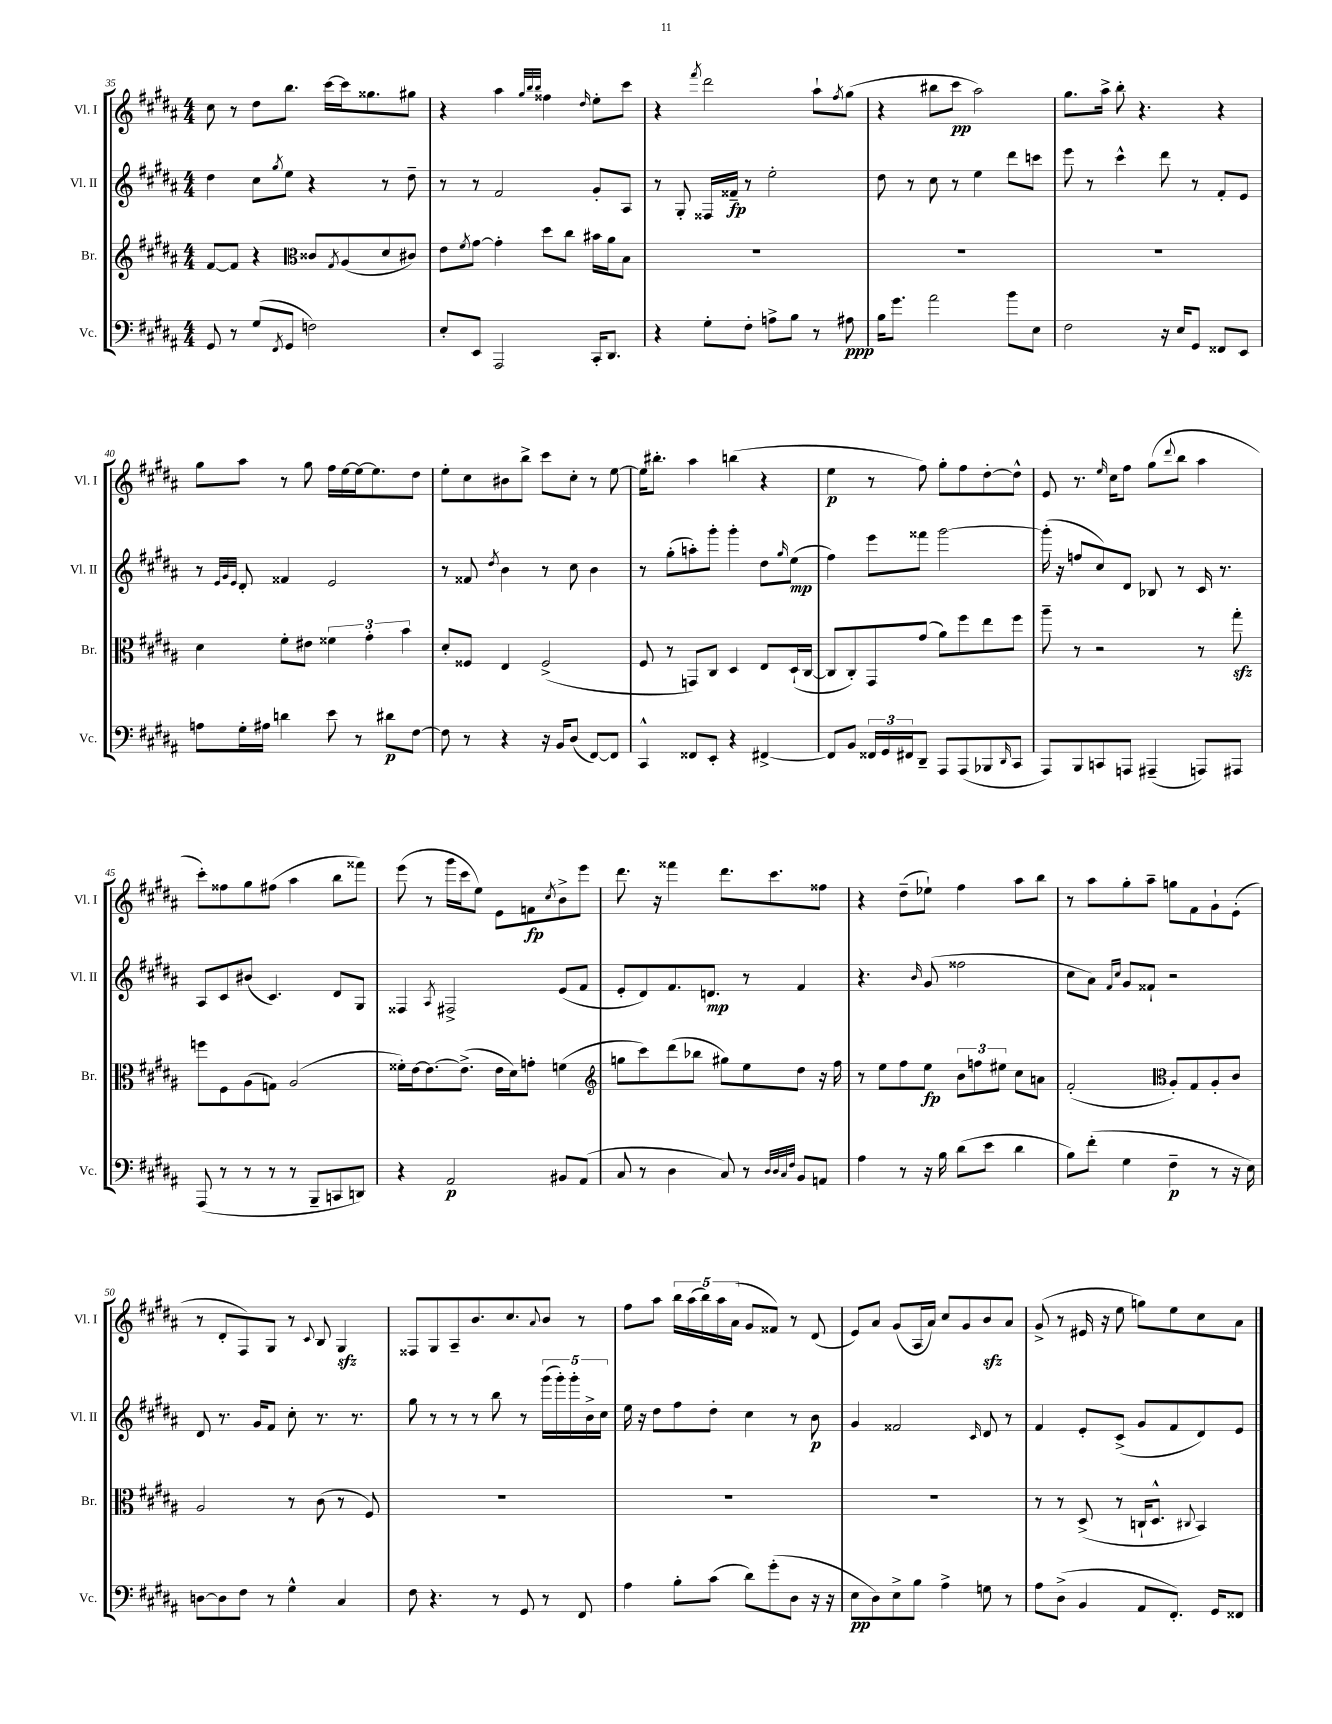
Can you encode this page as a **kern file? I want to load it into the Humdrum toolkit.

**kern	**kern	**kern	**kern
*staff4	*staff3	*staff2	*staff1
*clefF4	*clefG2	*clefG2	*clefG2
*k[f#c#g#d#a#]	*k[f#c#g#d#a#]	*k[f#c#g#d#a#]	*k[f#c#g#d#a#]
*M4/4	*M4/4	*M4/4	*M4/4
8GG#/	[8f#/L	4dd#\	8cc#\
8r	8f#/]J	.	8r
(8G#/L	4r	8cc#\L	8dd#\L
8qFF#/	.	8qgg#/	.
8GG#/J	.	8ee\J	8.bb\J
*	*clefC3	*	*
2F\)	8c##/L	4r	.
.	.	.	[16ccc#\LL
.	8qG#/	.	.
.	(8A#/	.	16ccc#\]J
.	.	.	8.gg##\
.	8d#/	8r	.
.	8c#/J)	8dd#~\	8gg#\J
=	=	=	=
8E'/L	8e\L	8r	4r
.	8qf#/	.	.
8EE/J	[8g#\J	8r	.
2AAA#/	4g#'\]	2f#/	4aa#\
.	.	.	32qqgg#/LLL
.	.	.	32qqbb/
.	.	.	32qqbb/JJJ
.	8dd#\L	.	4ff##\
.	8cc#\J	.	.
.	.	.	16qqdd#/
16CC#'/LK	16b#\LL	8g#'/L	8ee'\L
8.DD#/J	16a#\J	.	.
.	8B\J	8A#/J	8ccc#\J
=	=	=	=
4r	1r	8r	4r
.	.	8G#'/	.
.	.	.	8qfff#/
8G#'\L	.	16F##/LL	2ddd#\
.	.	16f##~/JJ	.
8F#'\J	.	8r	.
8A^\L	.	2ee'\	.
8B\J	.	.	.
8r	.	.	8aa#`\L
.	.	.	8qff#/
8A#\	.	.	(8gg#\J
=	=	=	=
16B\LK	1r	8dd#\	4r
8.g#\J	.	.	.
.	.	8r	.
2a#\	.	8cc#\	8bb#\L
.	.	8r	8ccc#\J
.	.	4ee\	2aa#\)
8b\L	.	8ddd#\L	.
8E\J	.	8ccc\J	.
=	=	=	=
2F#\	1r	8eee\	8.gg#\L
.	.	8r	.
.	.	.	16aa#^\Jk
.	.	4ccc#^^\	8bb'\
.	.	.	4.r
16r	.	8ddd#\	.
16E/LK	.	.	.
8GG#/J	.	8r	.
8FF##/L	.	8f#'/L	4r
8EE/J	.	8e/J	.
=	=	=	=
8A\L	4d#\	8r	8gg#\L
.	.	32qqe/LLL	.
.	.	32qqg#/	.
.	.	32qqe/JJJ	.
16G#'\L	.	8d#'/	8aa#\J
16A#\JJ	.	.	.
4d\	8f#'\L	4f##/	8r
.	8e#\J	.	8gg#\
8e\	6f##\	2e/	16ff#\LL
.	.	.	[16ee\
8r	.	.	16ee\_J
.	6g#'\	.	.
.	.	.	8.ee\]
8d#\L	.	.	.
.	6b\	.	.
[8F#\J	.	.	8dd#\J
=	=	=	=
8F#\]	8d#'/L	8r	8ee'\L
8r	8F##/J	8f##/	8cc#\
.	.	8qdd#/	.
4r	4E/	4b\	8b#\
.	.	.	8bb^\J
16r	(2F##^/	8r	8ccc#\L
16BB/LK	.	.	.
(8D#/J	.	8cc#\	8cc#'\J
[8FF#/L)	.	4b\	8r
8FF#/]J	.	.	[8ee\
=	=	=	=
4CC#^^/	8F#/	8r	16ee\]LK
.	.	.	8.bb#'\J
.	8r	(8gg#'\L	.
8FF##/L	8GG/L)	8aa'\)	4aa#\
8EE'/J	8C#/J	8ggg#'\J	.
4r	4D#/	4ggg#'\	(4bb\
[4FF#^/	8E/L	8dd#\L	4r
.	.	16qqgg#/	.
.	(16D#`/L	(8ee\J	.
.	[16C#/JJ	.	.
=	=	=	=
8FF#/]L	8C#/]L	4ff#\)	4ee\
8BB/J	8C#'/)	.	.
24FF##/LL	8GG#/	8eee\L	8r
24GG#/	.	.	.
24FF#/J	.	.	.
8DD#~/J	(8g#/J	8fff##\J	8ff#\)
8AAA#/L	8a#\L)	[2ggg#\	8gg#'\L
(8AAA#/	8ff#\	.	8ff#\
8BBB-/	8ee\	.	[8dd#'\
16qqDD#/	.	.	.
8CC#/J	8ff#\J	.	8dd#^^\]J
=	=	=	=
8AAA#/L)	8aa#~\	(16ggg#'\]	8e/
.	.	16r	.
8BBB/	8r	8ff/L	8.r
8CC/	2r	8cc#/)	.
.	.	.	16qqee/
.	.	.	16cc#\LK
8AAA/J	.	8d#/J	8ff#\J
(4AAA#~/	.	8B-/	(8gg#\L
.	.	.	8qqddd#/
.	.	8r	8bb\J
8AAA/L)	8r	16c#/	4aa#\
.	.	8.r	.
8AAA#/J	8gg#'\	.	.
=	=	=	=
(8AAA#/	8ff\L	8A#/L	8ccc#'\L)
8r	8F#\	8c#/	8ff##\
8r	(8A#\	(8b#/J	8gg#\
8r	8G\J)	4.c#/)	(8ff#\J
8r	(2A#/	.	4aa#\
8BBB~/L	.	.	.
8CC/	.	8d#/L	8bb\L
8DD/J)	.	8G#/J	8fff##\J)
=	=	=	=
4r	16f##'\LL)	4F##/	(8eee\
.	[16e\J	.	.
.	8.e\_	.	8r
.	.	8qA#/	.
2AA#/	.	2F#^/	16ggg#\LL
.	(8.e^\]J	.	16ccc#\J
.	.	.	8ee\J)
.	16e\LL	.	8e\L
.	16d#\J)	.	.
.	8g'\J	.	8f\
.	.	.	8qcc#/
8BB#/L	(4f\	(8e/L	8b^\
(8AA#/J	.	8f#/J	8eee\J
=	=	=	=
*	*clefG2	*	*
8C#/	8gg\L	8e'/L	8.ddd#\
8r	8ccc#\)	8d#/)	.
.	.	.	16r
4D#\	(8ddd#\	8.f#/	4fff##\
.	8bb-\J	.	.
.	.	8.d/J	.
8C#/)	8gg#\L)	.	8.ddd#\L
8r	8ee\	8r	.
.	.	.	8.ccc#\
32qqD#/LLL	.	.	.
32qqD#/	.	.	.
32qqC#/	.	.	.
32qqF#/JJJ	.	.	.
8BB/L	8dd#\J	4f#/	.
8AA/J	16r	.	8ff##\J
.	16ff#\	.	.
=	=	=	=
4A#\	8r	4.r	4r
.	8ee\L	.	.
8r	8ff#\	.	(8dd#~\L
.	.	16qqb/	.
16r	8ee\J	(8g#/	8ee-`\J)
16B\	.	.	.
(8d#\L	12b\L	2ff##\	4ff#\
.	12ff\	.	.
8e\J	.	.	.
.	12ee#\J	.	.
4d#\	8cc#\L	.	8aa#\L
.	8a\J	.	8bb\J
=	=	=	=
8B\L)	(2f#'/	8cc#\L	8r
(8f#'\J	.	8a#\J)	8aa#\L
.	.	16qqf#/LL	.
.	.	16qqcc#/JJ	.
4G#\	.	8g#/L	8gg#'\
.	.	8f##`/J	8aa#~\J
*	*clefC3	*	*
4F#~\	8A#'/L)	2r	8gg\L
.	8G#/	.	8f#\
8r	8A#'/	.	8g#`\
16r	8c#/J	.	(8e'\J
16E\)	.	.	.
=	=	=	=
[8D\L	2A#/	8d#/	8r
8D\]	.	8.r	8d#'/L
8F#\J	.	.	8F#/)
.	.	16g#/LK	.
8r	.	8f#/J	8G#/J
4G#^^\	8r	8cc#'\	8r
.	.	.	8qqc#/
.	(8c#\	8.r	8B/
4C#/	8r	.	4G#/
.	.	8.r	.
.	8F#/)	.	.
=	=	=	=
8F#\	1r	8gg#\	8F##/L
4.r	.	8r	8G#/
.	.	8r	8A#~/
.	.	8r	8.b/
8r	.	8bb\	.
.	.	.	8.cc#/
8GG#/	.	8r	.
.	.	.	8qqa#/
8r	.	(20ggg#\LL	8b/J
.	.	20ggg#'\)	.
.	.	20ggg#'\	.
8FF#/	.	.	8r
.	.	20b^\	.
.	.	20cc#\JJ	.
=	=	=	=
4A#\	1r	16ee\	8ff#\L
.	.	16r	.
.	.	8dd#\L	8aa#\J
8B'\L	.	8ff#\	20bb\LL
.	.	.	(20aa#\
.	.	.	20bb\)
(8c#\J	.	8dd#'\J	.
.	.	.	20aa#\
.	.	.	(20a#\JJ
8d#\L)	.	4cc#\	8g#/L
(8g#'\	.	.	8f##/J)
8D#\J	.	8r	8r
16r	.	8b\	(8d#/
16r	.	.	.
=	=	=	=
8E\L	1r	4g#/	8e/L)
8D#\)	.	.	8a#/J
8E^\	.	2f##/	(8g#/L
8B\J	.	.	16A#/L
.	.	.	16a#/JJ)
4A#^\	.	.	8cc#/L
.	.	.	8g#/
.	.	16qqc#/	.
8G\	.	8d#/	8b/
8r	.	8r	8a#/J
=	=	=	=
8A#\L	8r	4f#/	(8g#^/
(8D#^\J	8r	.	8r
4BB/	(8D#^/	8e'/L	16e#/
.	.	.	16r
.	8r	(8c#^/J	8ee\
8AA#/L	16C`/LK	8g#/L	8gg\L)
.	8.D#^^/J	.	.
8.FF#'/J)	.	8f#/	8ee\
.	8qqC#/	.	.
.	4BB/)	8d#/)	8cc#\
16GG#/LK	.	.	.
8FF##/J	.	8e/J	8a#\J
==	==	==	==
*-	*-	*-	*-
